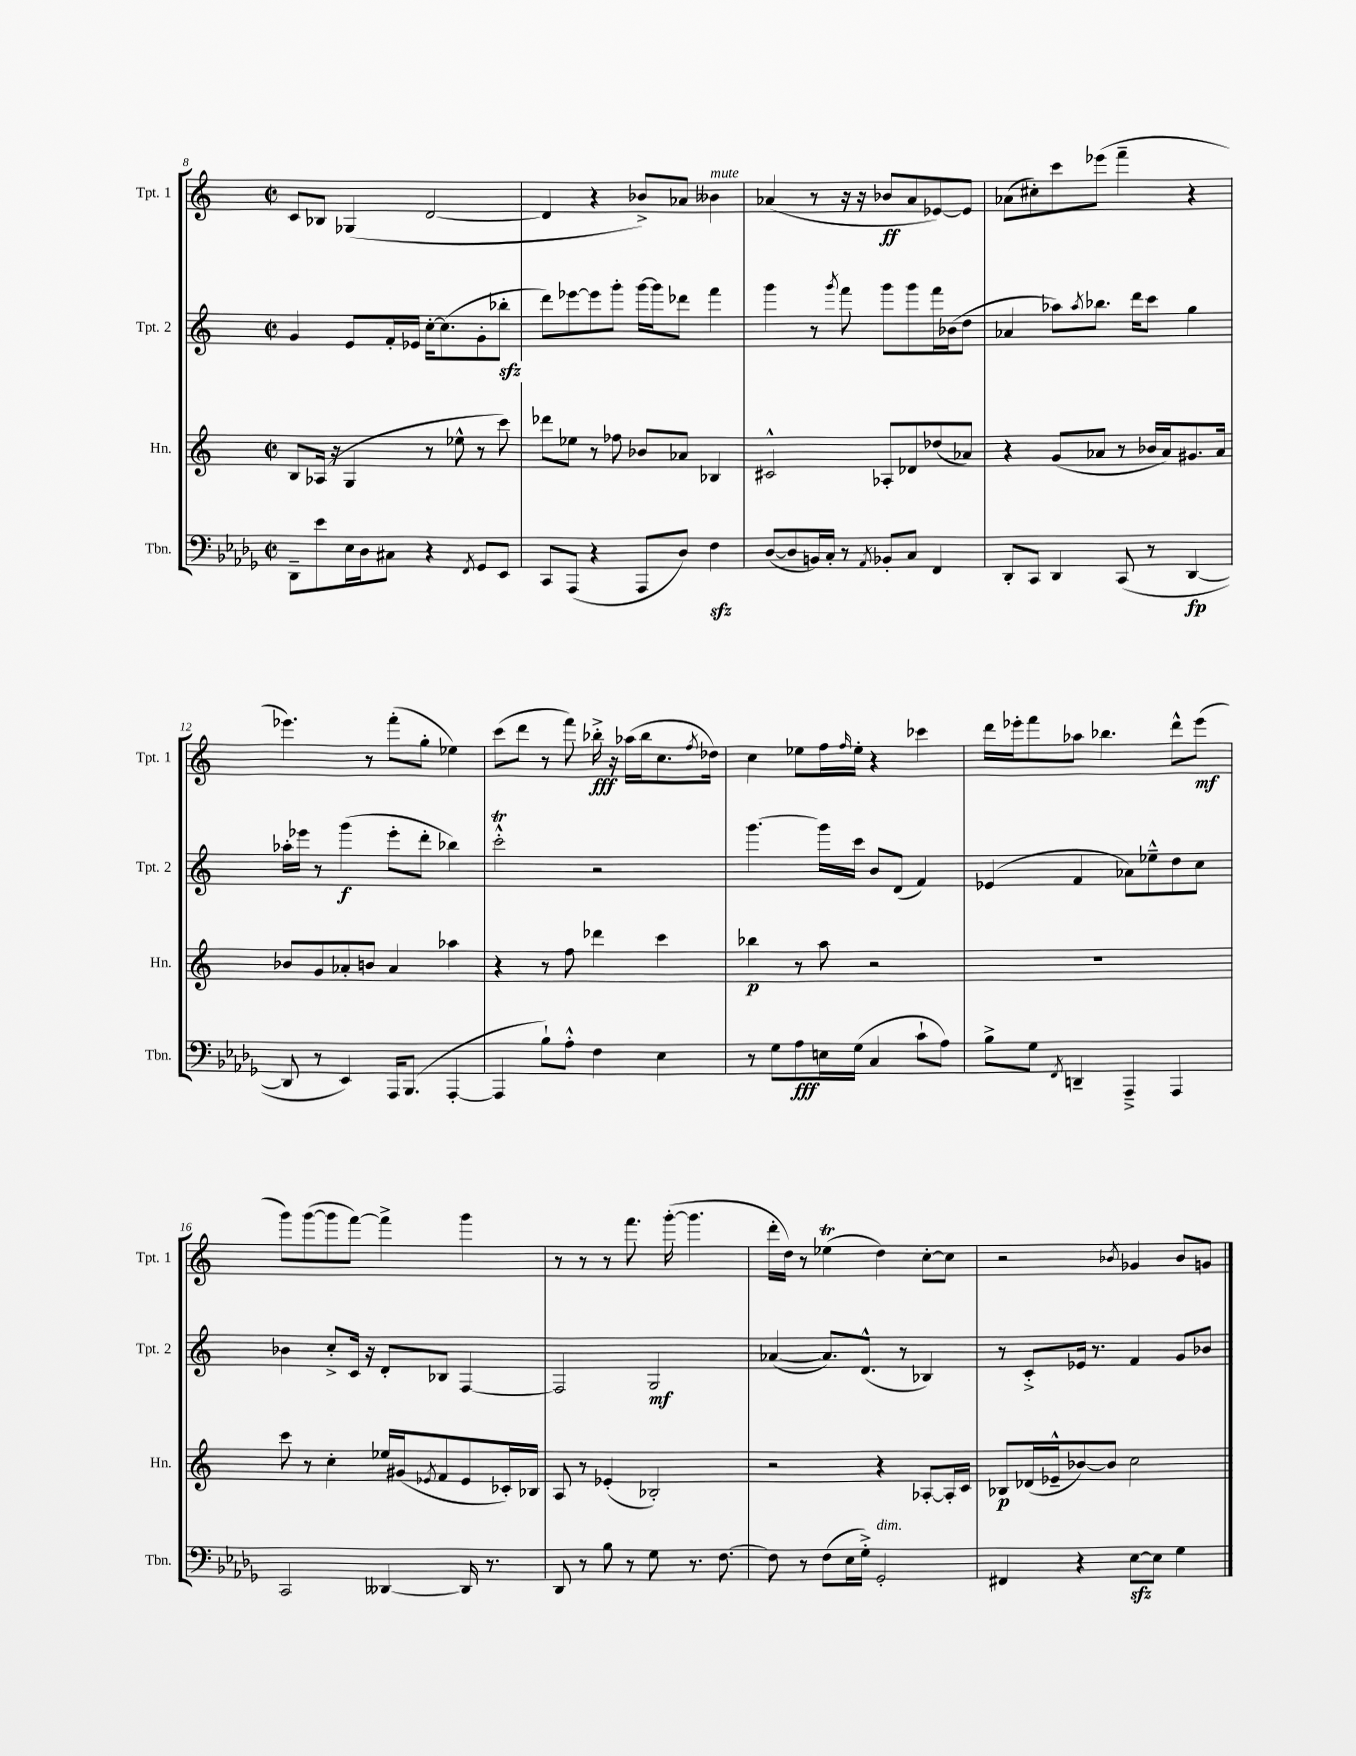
<<
\new StaffGroup <<
\new Staff = "s0" \with { instrumentName = "Tpt. 1" shortInstrumentName = "Tpt. 1" } {
    \clef treble \key c \major \defaultTimeSignature \time 2/2
    c'8 bes8 ges4( d'2~ |
    d'4 r4 bes'8->) aes'8 beses'4^\markup { \italic "mute" } |
    aes'4( r8 r16 r16 bes'8\ff aes'8 ees'8~) ees'8 |
    aes'8( cis''8-.) c'''8 ees'''8( f'''4-- r4 |
    ees'''4.) r8 f'''8-.( g''8-. ees''4) |
    c'''8( d'''8 r8 f'''8) bes''16-.->\fff r16 aes''16( bes''16 c''8. \acciaccatura { f''8 } des''16) |
    c''4 ees''8 f''16 \grace { f''16 } ees''16-. r4 ces'''4 |
    d'''16 ees'''16-. f'''8 aes''8 bes''4. d'''8-^ ees'''8\mf( |
    g'''8) g'''8~( g'''8 f'''8~) f'''4-> g'''4 |
    r8 r8 r8 f'''8. g'''16~-.( g'''4. |
    d'''16-. d''16) r8 ees''4\trill( d''4) c''8~-. c''8 |
    r2 \acciaccatura { bes'8 } ges'4 bes'8 g'8 \bar "|." |
}
\new Staff = "s1" \with { instrumentName = "Tpt. 2" shortInstrumentName = "Tpt. 2" } {
    \clef treble \key c \major \defaultTimeSignature \time 2/2
    g'4 e'8 f'16-. ees'16 c''16~-. c''8.( g'8-. bes''8-.\sfz |
    d'''8) ees'''8~ ees'''8 g'''8-. g'''16~ g'''16 des'''8 f'''4 |
    g'''4 r8 \acciaccatura { g'''8 } f'''8 g'''8 g'''8 f'''16 bes'16( d''8 |
    aes'4 aes''8) \acciaccatura { aes''8 } bes''8. d'''16 c'''8 g''4 |
    aes''16-. ees'''16 r8 g'''4\f( ees'''8-. d'''8-. bes''4) |
    c'''2-.-^\trill r2 |
    g'''4.~ g'''16 c'''16 b'8 d'8( f'4) |
    ees'4( f'4 aes'8) ees''8---^ d''8 c''8 |
    bes'4 c''8-.-> c'16 r16 d'8-. bes8 f4~ |
    f2 g2\mf |
    aes'4~( aes'8.) d'8.-^( r8 bes4) |
    r8 c'8-.-> ees'16 r8. f'4 g'8 bes'8 \bar "|." |
}
\new Staff = "s2" \with { instrumentName = "Hn." shortInstrumentName = "Hn." } {
    \clef treble \key c \major \defaultTimeSignature \time 2/2
    b8 aes16( r16 g4 r8 ees''8-^ r8 c'''8) |
    des'''8 ees''8 r8 fes''8 bes'8 aes'8 bes4 |
    cis'2-^ aes8-. des'8 des''8( aes'8) |
    r4 g'8( aes'8 r8 bes'16 aes'16) gis'8. aes'16 |
    bes'8 g'8 aes'8-. b'8 aes'4 aes''4 |
    r4 r8 f''8 des'''4 c'''4 |
    bes''4\p r8 a''8 r2 |
    R1 |
    c'''8 r8 c''4-. ees''16 gis'16( \acciaccatura { ees'8 } f'8 ees'8 ces'16-.) bes16 |
    a8 r8 ees'4-.( bes2-.) |
    r2 r4 aes8~-. aes16-. c'16 |
    bes8\p des'16( ees'16---^ bes'8~) bes'8 c''2 \bar "|." |
}
\new Staff = "s3" \with { instrumentName = "Tbn." shortInstrumentName = "Tbn." } {
    \clef bass \key des \major \defaultTimeSignature \time 2/2
    des,8-- ees'8 ees16 des16 cis8 r4 \acciaccatura { f,8 } ges,8 ees,8 |
    c,8 aes,,8( r4 aes,,8 des8) f4\sfz |
    des8~( des8 b,16) c16-. r8 \acciaccatura { aes,8 } bes,8-. c8 f,4 |
    des,8-. c,8 des,4 c,8( r8 des,4~\fp |
    des,8 r8 ees,4) aes,,16 bes,,8.( aes,,4~-. |
    aes,,4 bes8-!) aes8-.-^ f4 ees4 |
    r8 ges8 aes8\fff e16 ges16( c4 c'8-! aes8) |
    bes8-> ges8 \acciaccatura { f,8 } d,4-- aes,,4---> aes,,4 |
    c,2 deses,4~ deses,16 r8. |
    des,8 r8 bes8 r8 ges8 r8. f8.~ |
    f8 r8 f8( ees16 ges16-.->) ges,2-.^\markup { \italic "dim." } |
    fis,4 r4 ees8~\sfz ees8 ges4 \bar "|." |
}
>>
>>
\layout { \context { \Score currentBarNumber = #8 } }
